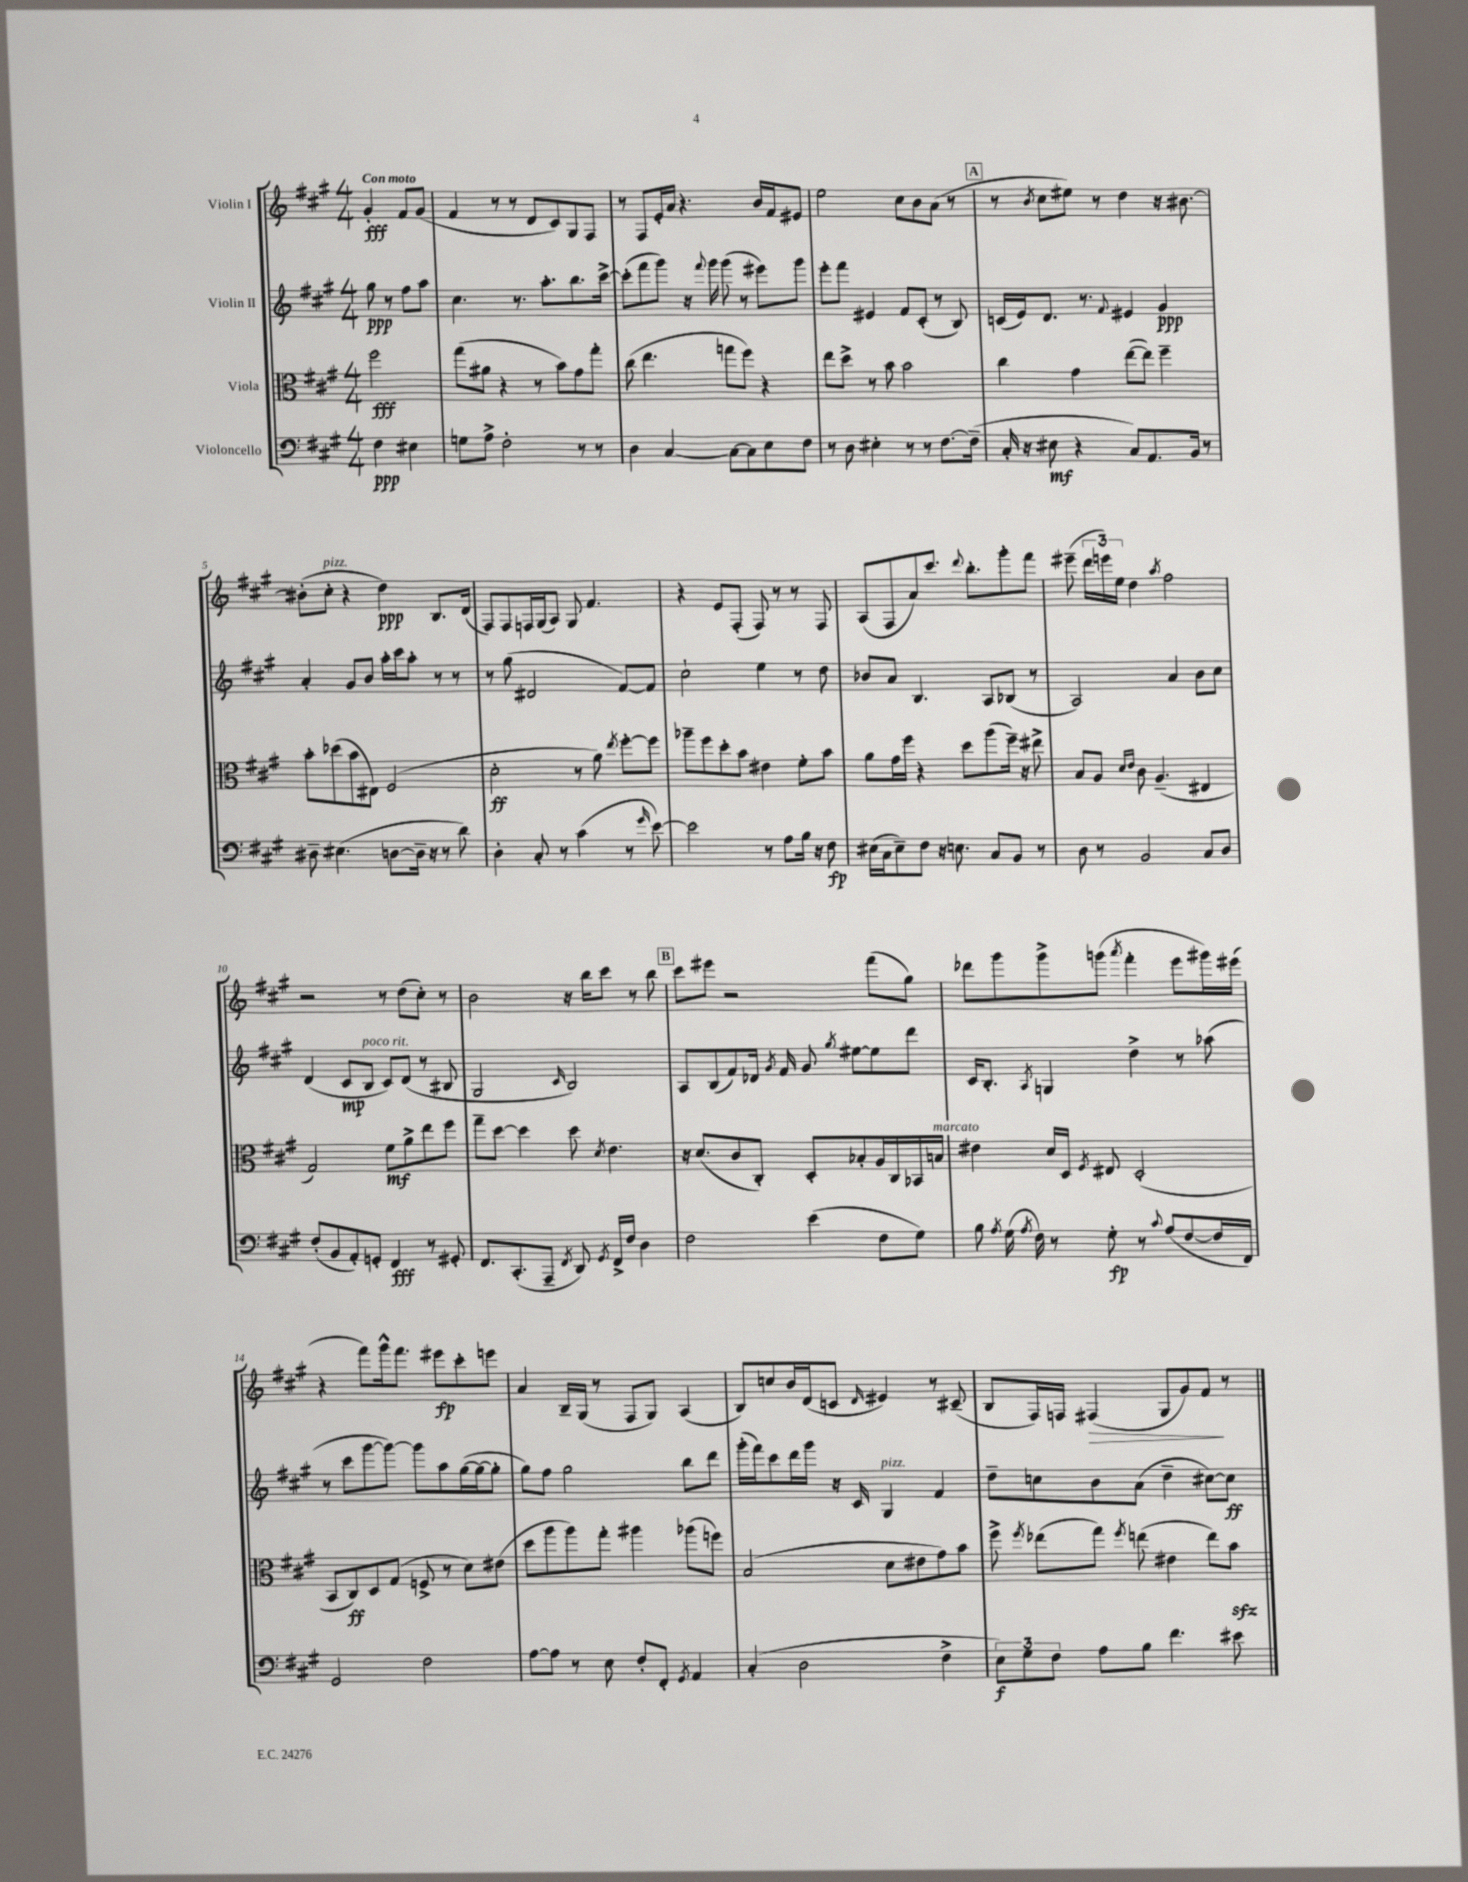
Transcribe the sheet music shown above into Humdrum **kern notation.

**kern	**dynam	**kern	**dynam	**kern	**dynam	**kern	**dynam
*part4	*part4	*part3	*part3	*part2	*part2	*part1	*part1
*staff4	*staff4	*staff3	*staff3	*staff2	*staff2	*staff1	*staff1
*I"Violoncello	*	*I"Viola	*	*I"Violin II	*	*I"Violin I	*
*clefF4	*	*clefC3	*	*clefG2	*	*clefG2	*
*k[f#c#g#]	*	*k[f#c#g#]	*	*k[f#c#g#]	*	*k[f#c#g#]	*
*M4/4	*	*M4/4	*	*M4/4	*	*M4/4	*
=	=	=	=	=	=	=	=
!	!	!	!	!	!	!LO:TX:a:B:t=Con moto	!
4F#\	ppp	2ff#\	fff	8gg#\	ppp	4g#'/	fff
.	.	.	.	8r	.	.	.
4E#X\	.	.	.	8ff#\L	.	8f#/L	.
.	.	.	.	8aa\J	.	(8g#/J	.
=1	=1	=1	=1	=1	=1	=1	=1
8Gn\L	.	(8gg#\L	.	4.cc#\	.	4f#/	.
8A^\J	.	8a#X\J	.	.	.	.	.
2F#'\	.	4r	.	.	.	8r	.
.	.	.	.	8.r	.	8r	.
.	.	8r	.	.	.	8d/L	.
.	.	.	.	8.aa'\L	.	.	.
.	.	8b\L)	.	.	.	8c#/)	.
8r	.	8g#\	.	8.bb\	.	8G#/	.
8r	.	8gg#'\J	.	.	.	8F#/J	.
.	.	.	.	[16ccc#^\Jk	.	.	.
=2	=2	=2	=2	=2	=2	=2	=2
4D\	.	(8cc#\	.	(8ccc#'\L]	.	8r	.
.	.	4.ee\	.	8fff#\	.	8F#/L	.
[4C#/	.	.	.	8ggg#\J)	.	16e'/L	.
.	.	.	.	.	.	16a/JJ	.
.	.	.	.	16r	.	4.r	.
.	.	.	.	8qqfff#/	.	.	.
.	.	.	.	16ggg#\	.	.	.
8C#\L_	.	8ggn\L	.	(8ggg#\	.	.	.
8C#\]	.	8ff#\J)	.	8r	.	.	.
8E\	.	4r	.	8eee#X\L)	.	16b/LL	.
.	.	.	.	.	.	16f#/J	.
8F#\J	.	.	.	8ggg#\J	.	8e#X/J	.
=3	=3	=3	=3	=3	=3	=3	=3
8r	.	8ee\L	.	8eee'\L	.	2ee\	.
8D\	.	8dd^\J	.	8fff#\J	.	.	.
4E#X'\	.	8r	.	4e#X/	.	.	.
.	.	8b\	.	.	.	.	.
8r	.	2b\	.	8f#/L	.	8cc#\L	.
8r	.	.	.	(8c#'/J	.	8b\	.
[8.F#\L	.	.	.	8r	.	(8a\J	.
.	.	.	.	8B/)	.	8r	.
(16F#~\Jk]	.	.	.	.	.	.	.
!!LO:REH:place=s1:t=A
=4	=4	=4	=4	=4	=4	=4	=4
16C#'/	.	4cc#\	.	(16cn/LL	.	8r	.
16r	.	.	.	16e/J)	.	.	.
.	.	.	.	.	.	8qb/	.
8E#X\	mf	.	.	8.d/J	.	8cc#\L	.
4r	.	4g#\	.	.	.	8ee#X\J)	.
.	.	.	.	8.r	.	.	.
.	.	.	.	.	.	8r	.
.	.	.	.	8qqf#/	.	.	.
8C#/L)	.	([8ee\L	.	4e#X/	.	4dd\	.
8.AA/	.	8ee\J])	.	.	.	.	.
.	.	4ff#~\	.	4g#/	ppp	16r	.
16BB/Jk	.	.	.	.	.	[8.b#X\	.
8r	.	.	.	.	.	.	.
!!LO:LB:g=z
=5	=5	=5	=5	=5	=5	=5	=5
8D#X~\	.	8b'\L	.	4a'/	.	(8b#X'\L]	.
!	!	!	!	!	!	!LO:TX:a:i:t=pizz.	!
(4.E#X\	.	(8dd-X\	.	.	.	8cc#'\J	.
.	.	8b\	.	8g#/L	.	4r	.
.	.	8E#X\J)	.	8b/J	.	.	.
[8Dn\L	.	(2F#/	.	16aa'\LL	.	4dd\)	ppp
.	.	.	.	16ccc#\J	.	.	.
16D~\Jk]	.	.	.	8aa'\J	.	.	.
16r	.	.	.	.	.	.	.
8r	.	.	.	8r	.	8.B/L	.
8d\)	.	.	.	8r	.	.	.
.	.	.	.	.	.	(16d/Jk	.
=6	=6	=6	=6	=6	=6	=6	=6
4D'\	.	2d'\	ff	8r	.	8F#/L)	.
.	.	.	.	(8gg#\	.	8F#/	.
8C#'/	.	.	.	2d#X/	.	16Fn/L	.
.	.	.	.	.	.	(16G#/J	.
8r	.	.	.	.	.	8A/J)	.
(4c#\	.	8r	.	.	.	8G#/	.
.	.	8a\)	.	.	.	4.f#/	.
.	.	8qee/	.	.	.	.	.
8r	.	[8ff#'\L	.	[8f#/L)	.	.	.
16qqg#/	.	.	.	.	.	.	.
[8e\)	.	8ff#\J]	.	8f#/J]	.	.	.
=7	=7	=7	=7	=7	=7	=7	=7
2e\]	.	8aa-X~\L	.	2cc#`\	.	4r	.
.	.	8ff#\	.	.	.	.	.
.	.	8dd'\	.	.	.	8e/L	.
.	.	8b\J	.	.	.	(8F#'/J	.
8r	.	4e#X\	.	4ee\	.	8F#/)	.
8A\L	.	.	.	.	.	8r	.
16B\Jk	.	8f#'\L	.	8r	.	8r	.
16r	.	.	.	.	.	.	.
8F#\	fp	8b\J	.	8dd\	.	8F#/	.
=8	=8	=8	=8	=8	=8	=8	=8
(16E#X\LL	.	8a\L	.	8b-X/L	.	(8A/L	.
16C#\J	.	.	.	.	.	.	.
8E#~\)	.	16g#\L	.	8a/J	.	8F#/	.
.	.	16ff#\JJ	.	.	.	.	.
8F#\J	.	4r	.	4.B/	.	8a/)	.
16r	.	.	.	.	.	8.ccc#/J	.
8.En\	.	.	.	.	.	.	.
.	.	8dd\L	.	.	.	.	.
.	.	.	.	.	.	8qqddd/	.
.	.	.	.	.	.	8.bb'\L	.
8C#/L	.	(8aa\	.	8A/L	.	.	.
8BB/J	.	16ff#~\Jk)	.	(8B-X/J	.	8ggg#'\	.
.	.	16r	.	.	.	.	.
8r	.	8ee#X^\	.	8r	.	8fff#\J	.
=9	=9	=9	=9	=9	=9	=9	=9
8D\	.	8B/L	.	2A/)	.	(8eee#X~\	.
8r	.	8A/J	.	.	.	24ddd\LL	.
.	.	.	.	.	.	24eeen\)	.
.	.	.	.	.	.	24ee\JJ	.
.	.	16qqd/LL	.	.	.	.	.
.	.	16qqe/JJ	.	.	.	.	.
2BB/	.	8c#\	.	.	.	4dd\	.
.	.	(4.A~/	.	.	.	.	.
.	.	.	.	.	.	8qaa/	.
.	.	.	.	4a/	.	2ff#\	.
8C#/L	.	4E#X/	.	8b\L	.	.	.
8D/J	.	.	.	8cc#\J	.	.	.
!!LO:LB:g=z
=10	=10	=10	=10	=10	=10	=10	=10
(8F#'/L	.	2G#/)	.	(4d/	.	2r	.
8BB/	.	.	.	.	.	.	.
8AA'/)	.	.	.	8c#/L	mp	.	.
!	!	!	!	!LO:TX:a:i:t=poco rit.	!	!	!
8GGn'/J	.	.	.	8B/J	.	.	.
4FF#/	fff	8f#\L	mf	8c#/L)	.	8r	.
.	.	8a^\	.	(8d/J	.	(8dd\L	.
8r	.	8ee\	.	8r	.	8cc#'\J)	.
8GG#X'/	.	8ff#\J	.	8B#X/	.	8r	.
=11	=11	=11	=11	=11	=11	=11	=11
8.FF#/L	.	8gg#~\L	.	2G#/	.	2b\	.
.	.	[8dd\J	.	.	.	.	.
(8.CC#'/	.	.	.	.	.	.	.
.	.	4dd\]	.	.	.	.	.
8AAA~/J	.	.	.	.	.	.	.
8qFF#/	.	.	.	16qqc#/	.	.	.
8DD/)	.	8dd\	.	2B/)	.	16r	.
.	.	.	.	.	.	16bb\KL	.
8qGG#/	.	8qd/	.	.	.	.	.
16FF#^/LL	.	4.e\	.	.	.	8ccc#\J	.
16F#/JJ	.	.	.	.	.	.	.
4D\	.	.	.	.	.	8r	.
.	.	.	.	.	.	8bb\	.
!!LO:REH:place=s1:t=B
=12	=12	=12	=12	=12	=12	=12	=12
2F#\	.	16r	.	8A/L	.	8ccc#\L	.
.	.	(8.d/L	.	.	.	.	.
.	.	.	.	(8B/	.	8eee#X\J	.
.	.	8c#/	.	8f#/)	.	2r	.
.	.	8C#'/J)	.	16d-X/Jk	.	.	.
.	.	.	.	8qg#/	.	.	.
.	.	.	.	16f#/	.	.	.
(4e\	.	8D'/L	.	8g#/	.	.	.
.	.	.	.	8qgg#/	.	.	.
.	.	8B-X'/	.	[8ee#X\L	.	.	.
8F#\L	.	16A/L	.	8ee#\]	.	(8fff#\L	.
.	.	16C#/	.	.	.	.	.
8G#\J)	.	16BB-X/	.	8ddd\J	.	8gg#\J)	.
!	!	!LO:TX:a:i:t=marcato	!	!	!	!	!
.	.	16Bn/JJ	.	.	.	.	.
=13	=13	=13	=13	=13	=13	=13	=13
8B\	.	4e#X\	.	16c#/KL	.	8ddd-X\L	.
.	.	.	.	8.B'/J	.	.	.
8qA/	.	.	.	.	.	.	.
(16G#\	.	.	.	.	.	8ggg#\	.
8qA/	.	.	.	.	.	.	.
16F#\)	.	.	.	.	.	.	.
.	.	.	.	8qA/	.	.	.
8r	.	16d/LL	.	4Gn/	.	8ggg#^\	.
.	.	16D/JJ	.	.	.	.	.
.	.	8qF#/	.	.	.	.	.
8G#'\	fp	8E#X/	.	.	.	(8gggn\J	.
.	.	.	.	.	.	8qaaa/	.
8r	.	(2D'/	.	4dd^\	.	4fff#'\	.
8qqc#/	.	.	.	.	.	.	.
(8A/L	.	.	.	.	.	.	.
[8F#/	.	.	.	8r	.	8eee\L	.
16F#/L]	.	.	.	(8aa-X\	.	16ggg#X\L)	.
16FF#/JJ)	.	.	.	.	.	(16eee#X\JJ	.
!!LO:LB:g=z
=14	=14	=14	=14	=14	=14	=14	=14
2GG#/	.	8BB/L	.	8r	.	4r	.
.	.	8C#/)	ff	8ccc#\L	.	.	.
.	.	8D/	.	[8ggg#\	.	8fff#\L)	.
.	.	(8G#/J	.	8ggg#\J_)	.	16ggg#^^\k	.
.	.	.	.	.	.	8.fff#\J	.
2F#\	.	8Fn^/	.	8ggg#\L]	.	.	.
.	.	8r	.	8aa\	.	8eee#X\L	fp
.	.	8d\L)	.	([16gg#\L	.	8ccc#'\	.
.	.	.	.	16gg#\J_	.	.	.
.	.	(8e#X\J	.	8gg#'\J]	.	8eeen\J	.
=15	=15	=15	=15	=15	=15	=15	=15
[8A\L	.	8dd\L	.	8gg#\L)	.	4a/	.
8A\J]	.	8aa\	.	8ff#\J	.	.	.
8r	.	8aa\)	.	2gg#\	.	16B~/LL	.
.	.	.	.	.	.	(16G#/JJ	.
8E\	.	8gg#'\J	.	.	.	8r	.
8F#'/L	.	4aa#X\	.	.	.	8F#/L	.
8FF#'/J	.	.	.	.	.	8G#/J)	.
8qGG#/	.	.	.	.	.	.	.
4AA/	.	(8aa-X\L	.	8bb\L	.	(4A/	.
.	.	8ffn\J)	.	8ddd\J	.	.	.
=16	=16	=16	=16	=16	=16	=16	=16
(4C#'/	.	(2B/	.	(16ggg#'\LL	.	8B/L)	.
.	.	.	.	16fff#\J)	.	.	.
.	.	.	.	8ccc#\	.	8ccn/	.
2D\	.	.	.	16ddd\L	.	16b/L	.
.	.	.	.	16ggg#\JJ	.	(16d/J	.
.	.	.	.	16r	.	8cn/J	.
.	.	.	.	16c#/	.	.	.
.	.	.	.	.	.	16qqd/	.
!	!	!	!	!LO:TX:a:i:t=pizz.	!	!	!
.	.	8d\L	.	4G#/	.	4e#X/)	.
.	.	8e#X\	.	.	.	.	.
4F#^\	.	8g#\)	.	4f#/	.	8r	.
.	.	8b\J	.	.	.	(8c#X~/	.
=17	=17	=17	=17	=17	=17	=17	=17
12E\L)	f	8ff#^\	.	8dd~\L	.	8B/L	.
12G#\	.	.	.	.	.	.	.
.	.	8qff#/	.	.	.	.	.
.	.	(8ee-X\L	.	8ccn\	.	16F#/L)	.
12F#\J	.	.	.	.	.	.	.
.	.	.	.	.	.	16Fn/JJ	.
!	!	!	!	!	!	!	!LO:HP:b
8A\L	.	8gg#\J)	.	8b\	.	(4F#X/	>
.	.	8qff#/	.	.	.	.	.
8B\J	.	(8een\	.	(8a\J	.	.	.
4.f#\	.	4e#X\	.	4dd~\	.	8G#/L	.
.	.	.	.	.	.	8g#/)	.
.	.	8ee\L)	.	[8cc#X\L)	.	8f#/J	.
8e#X\	.	8bzz\J	.	8cc#\J]	ff	8r	]
==	==	==	==	==	==	==	==
*-	*-	*-	*-	*-	*-	*-	*-
